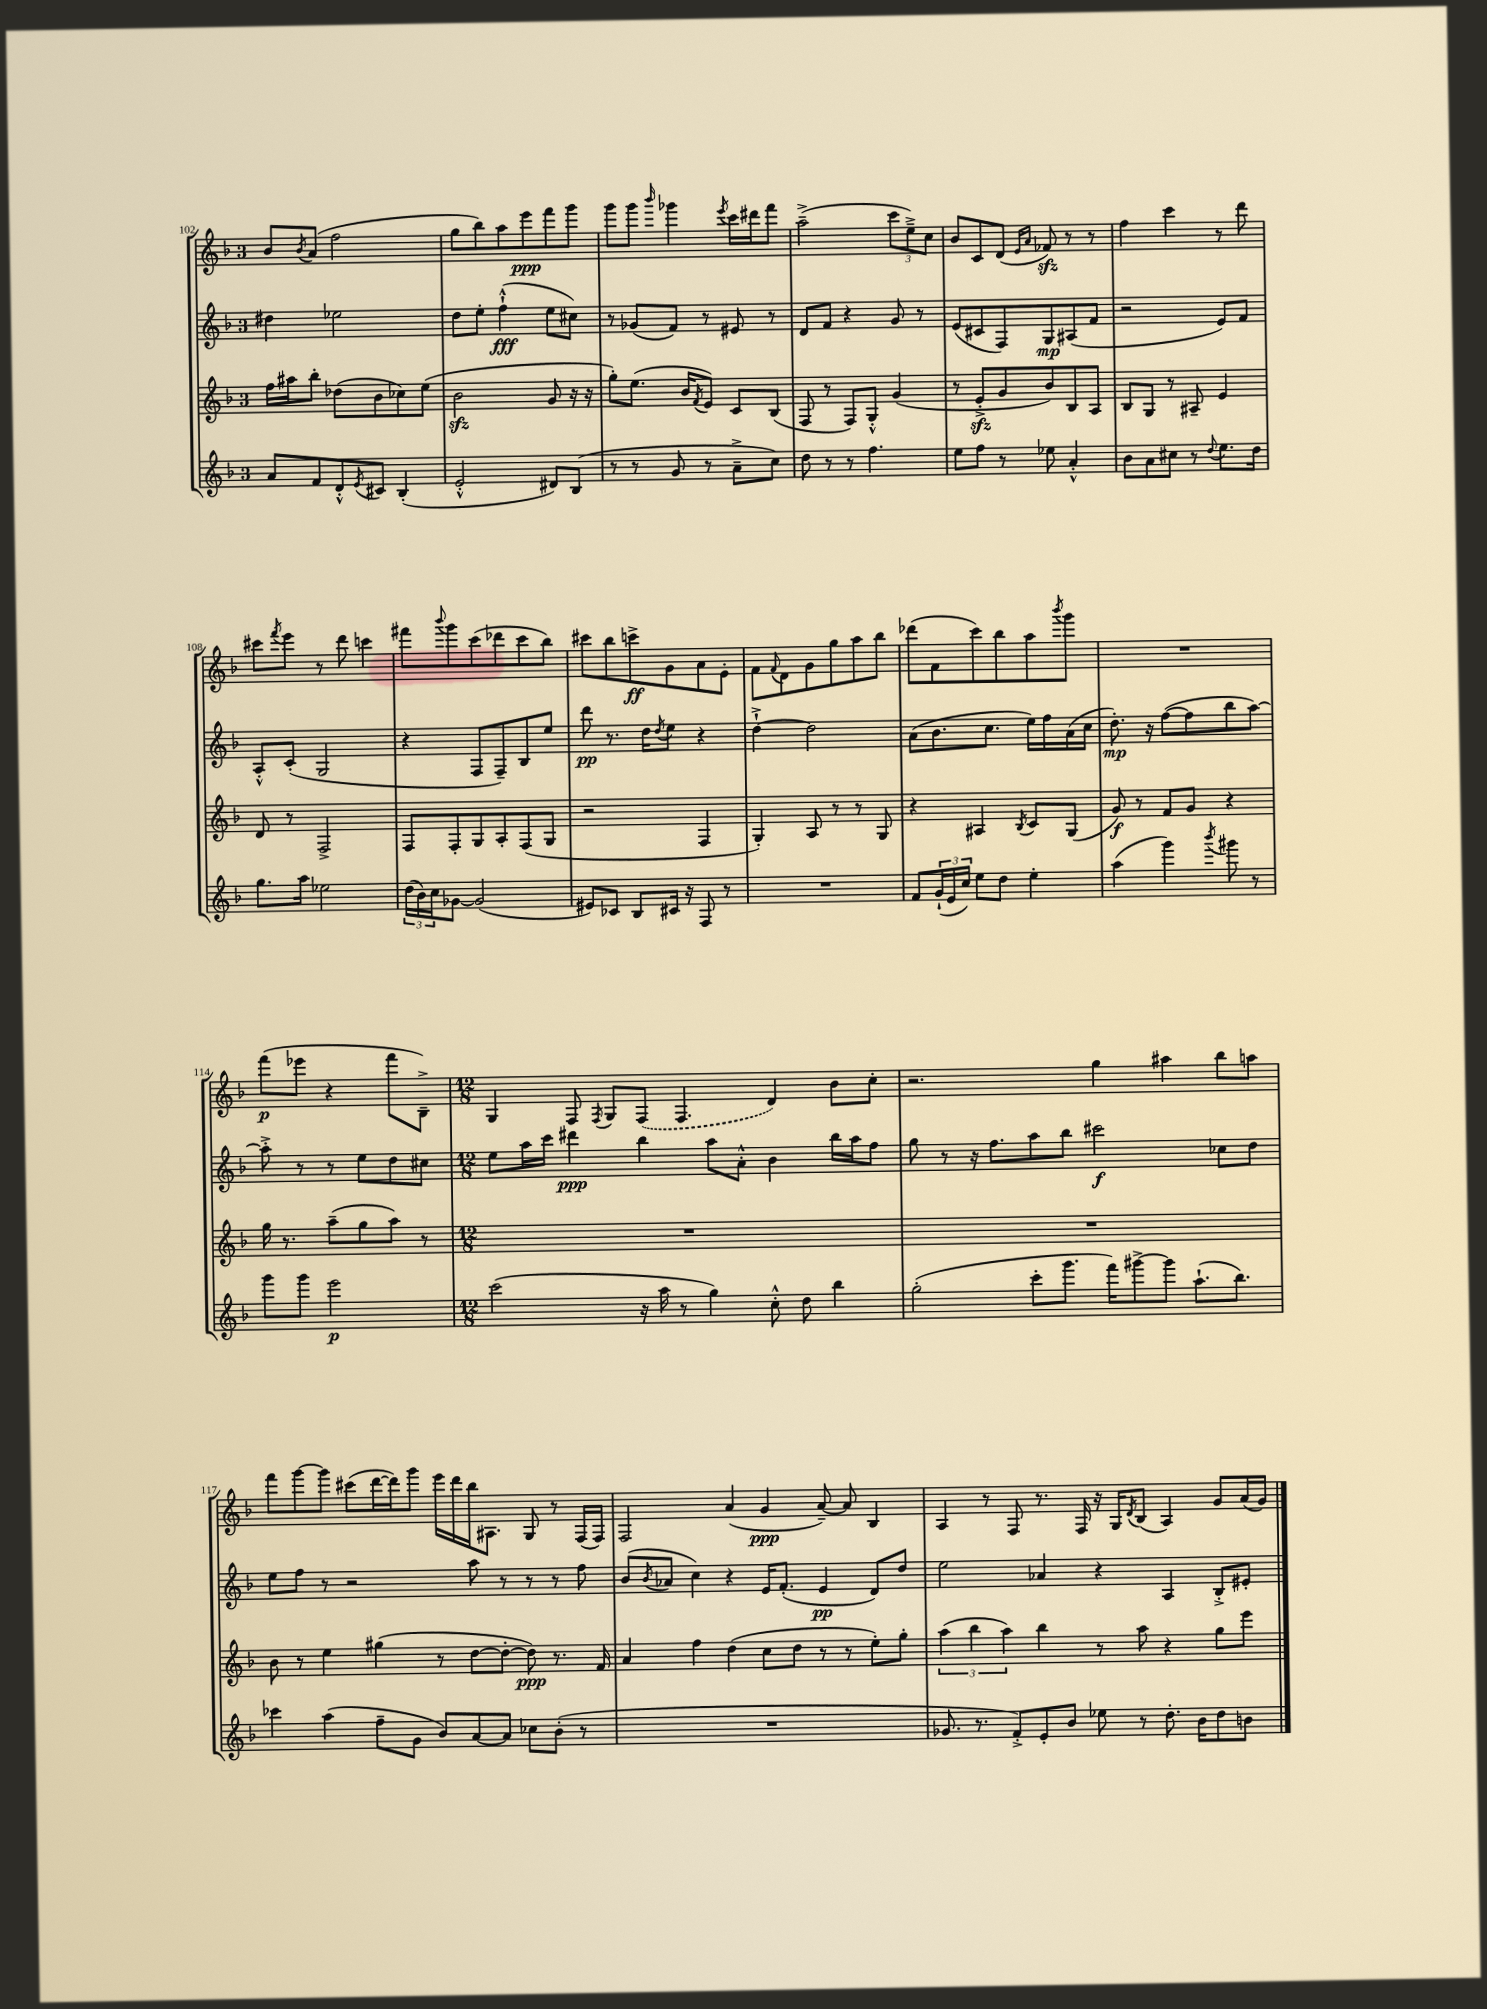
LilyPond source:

<<
\new StaffGroup <<
\new Staff = "s0" {
    \clef treble \key f \major \once \override Staff.TimeSignature.style = #'single-digit \time 3/4
    bes'8 \acciaccatura { bes'8 } a'8( f''2 |
    g''8 bes''8) a''8 e'''8\ppp f'''8 g'''8 |
    g'''8 g'''8 \grace { bes'''16 } ges'''4 \acciaccatura { e'''8 } c'''16 dis'''16 f'''8 |
    a''2--->( \tuplet 3/2 { c'''8 e''8--->) c''8 } |
    bes'8 c'8 d'8( \grace { e'16 a'16 } fes'8\sfz) r8 r8 |
    f''4 c'''4 r8 d'''8 |
    cis'''8 \acciaccatura { f'''8 } e'''8 r8 d'''8 c'''4 |
    fis'''8 \appoggiatura { bes'''8 } g'''8 c'''8( des'''8 c'''8 bes''8) |
    cis'''8 bes''8 c'''8->\ff g'8 a'8 e'8-. |
    f'8 \appoggiatura { f'8 } d'8 g'8 g''8 a''8 bes''8 |
    des'''8( f'8 c'''8) bes''8 a''8 \acciaccatura { bes'''8 } g'''8 |
    R2. |
    f'''8\p( ees'''8 r4 f'''8 bes8--->) |
    \numericTimeSignature \time 12/8 g4 f8 \acciaccatura { f8 } g8 \once \slurDashed f8( f4. d'4) bes'8 c''8-. |
    r2. g''4 ais''4 bes''8 a''8 |
    f'''8 g'''8~ g'''8 cis'''8( d'''16~ d'''16) g'''8 e'''16 d'''16 bes''16 ais8. g8 r8 f16( f16) |
    f2 a'4( g'4\ppp a'8~--) a'8 bes4 |
    a4 r8 f8 r8. f16 r16 g16 \acciaccatura { d'8 } bes8( a4) g'8 a'16( g'16) \bar "|." |
}
\new Staff = "s1" {
    \clef treble \key f \major \once \override Staff.TimeSignature.style = #'single-digit \time 3/4
    dis''4 ees''2 |
    d''8 e''8-. f''4-!-^\fff( e''8 cis''8) |
    r8 ges'8( f'8) r8 eis'8 r8 |
    d'8 f'8 r4 g'8 r8 |
    e'8( cis'8 f8) g8\mp ais8( f'8 |
    r2 e'8) f'8 |
    a8-.-^ c'8-.( g2 |
    r4 f8 f8--) bes8 e''8 |
    d'''8\pp r8. d''16 \acciaccatura { d''8 } e''8 r4 |
    d''4~-!-> d''2 |
    a'8( bes'8. c''8. e''16) f''16 a'16( c''16 |
    d''8.-.\mp) r16 f''8~( f''8 bes''8 a''8~) |
    a''8-.-> r8 r8 e''8 d''8 cis''8 |
    \numericTimeSignature \time 12/8 e''8 a''16 c'''16 dis'''4\ppp bes''4 a''8 a'8-.-^ bes'4 bes''16 a''16 f''8 |
    g''8 r8 r16 f''8. a''8 bes''8 cis'''2\f ces''8 d''8 |
    e''8 f''8 r8 r2 a''8 r8 r8 r8 f''8 |
    bes'8( \acciaccatura { bes'8 } aes'8 c''4) r4 e'16 f'8.-.( e'4\pp d'8) d''8 |
    e''2 aes'4 r4 a4 bes8-.-> eis'8-. \bar "|." |
}
\new Staff = "s2" {
    \clef treble \key f \major \once \override Staff.TimeSignature.style = #'single-digit \time 3/4
    f''16 ais''16 bes''8-. des''8( bes'8 ces''8) e''8( |
    bes'2\sfz g'8 r16 r16 |
    g''8-.) e''8.( bes'16 \acciaccatura { f'8 } e'8) c'8 bes8( |
    f8 r8 f8) g8-.-^ g'4( |
    r8 e'8-.->\sfz g'8 bes'8) bes8 a8 |
    bes8 g8 r8 ais8-- e'4 |
    d'8 r8 f2-> |
    f8 f8-. g8 a8-. f8( g8 |
    r2 f4 |
    g4-.) a8 r8 r8 g8 |
    r4 ais4 \acciaccatura { bes8 } c'8 g8( |
    g'8\f) r8 f'8 g'8 r4 |
    g''16 r8. a''8--( g''8 a''8) r8 |
    \numericTimeSignature \time 12/8 R1. |
    R1. |
    bes'8 r8 e''4 gis''4( r8 d''8~ d''8~-. d''8\ppp) r8. f'16 |
    a'4 f''4 d''4( c''8 d''8 r8 r8 e''8-.) g''8-. |
    \tuplet 3/2 { a''4( bes''4 a''4) } bes''4 r8 a''8 r4 g''8 e'''8 \bar "|." |
}
\new Staff = "s3" {
    \clef treble \key f \major \once \override Staff.TimeSignature.style = #'single-digit \time 3/4
    a'8 f'8 d'8-.-^ \acciaccatura { e'8 } cis'8 bes4-.( |
    e'2-.-^ dis'8) bes8( |
    r8 r8 g'8 r8 a'8---> c''8) |
    d''8 r8 r8 f''4. |
    e''8 f''8 r8 ees''8 a'4-.-^ |
    bes'8 a'8 cis''8 r8 \appoggiatura { d''8 } e''8. d''16 |
    g''8. a''16 ees''2 |
    \tuplet 3/2 { d''16( bes'16) c''16 } ges'8~ ges'2( |
    eis'8) ces'8 bes8 cis'16 r16 f8 r8 |
    R2. |
    f'8 \tuplet 3/2 { g'16-!( e'16 c''16) } e''8 d''8 e''4-. |
    a''4( g'''4) \acciaccatura { bes'''8 } gis'''8 r8 |
    g'''8 g'''8 e'''2\p |
    \numericTimeSignature \time 12/8 c'''2( r16 a''16 r8 g''4) c''8-.-^ d''8 bes''4 |
    g''2-.( c'''8-. g'''8. f'''16) gis'''8~-> gis'''8 a''8.-!( bes''8.) |
    ces'''4 a''4( f''8-- g'8 bes'8) a'8~ a'8 ces''8 bes'8-.( r8 |
    R1. |
    ges'8. r8. f'8-.->) e'8-. bes'8 ees''8 r8 d''8.-. bes'16 d''8 b'8 \bar "|." |
}
>>
>>
\layout { \context { \Score currentBarNumber = #102 } }
